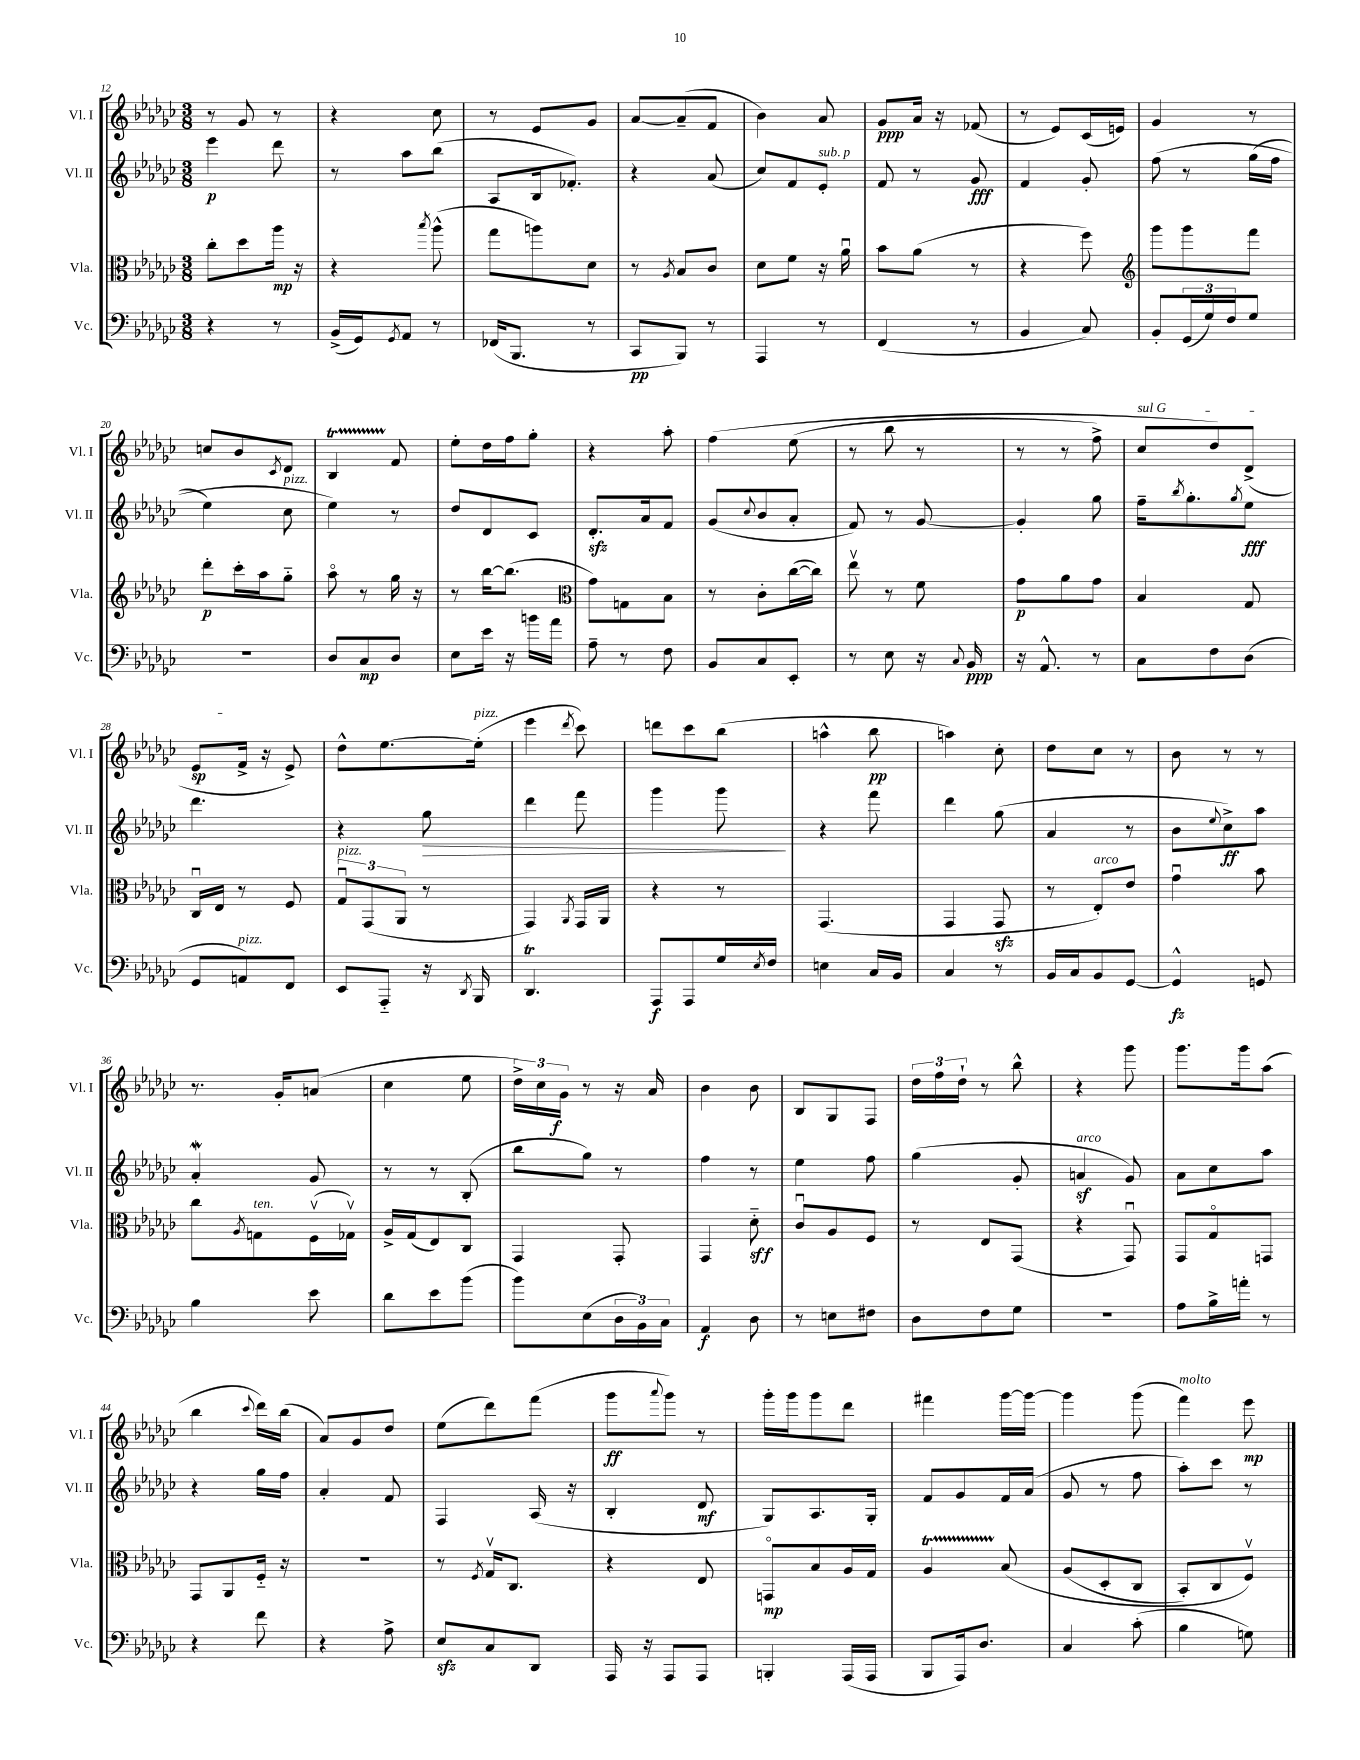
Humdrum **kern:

**kern	**dynam	**kern	**dynam	**kern	**dynam	**kern	**dynam
*part4	*part4	*part3	*part3	*part2	*part2	*part1	*part1
*staff4	*staff4	*staff3	*staff3	*staff2	*staff2	*staff1	*staff1
*I"Vc.	*	*I"Vla.	*	*I"Vl. II	*	*I"Vl. I	*
*I'Vc.	*	*I'Vla.	*	*I'Vl. II	*	*I'Vl. I	*
*clefF4	*	*clefC3	*	*clefG2	*	*clefG2	*
*k[b-e-a-d-g-c-]	*	*k[b-e-a-d-g-c-]	*	*k[b-e-a-d-g-c-]	*	*k[b-e-a-d-g-c-]	*
*M3/8	*	*M3/8	*	*M3/8	*	*M3/8	*
=12	=12	=12	=12	=12	=12	=12	=12
4r	.	8cc-'\L	.	4eee-\	p	8r	.
.	.	8dd-\	.	.	.	8g-/	.
8r	.	16aa-\Jk	mp	8ddd-\	.	8r	.
.	.	16r	.	.	.	.	.
=13	=13	=13	=13	=13	=13	=13	=13
(16BB-^/LL	.	4r	.	8r	.	4r	.
16GG-/J)	.	.	.	.	.	.	.
8qGG-/	.	.	.	.	.	.	.
8AA-/J	.	.	.	8aa-\L	.	.	.
.	.	8qbb-/	.	.	.	.	.
8r	.	(8aa-^^\	.	(8bb-\J	.	8cc-\	.
=14	=14	=14	=14	=14	=14	=14	=14
(16FF-X/KL	.	8gg-\L	.	8A-/L	.	8r	.
8.BBB-/J	.	.	.	.	.	.	.
.	.	8aan\)	.	16B-/k	.	8e-/L	.
.	.	.	.	8.f-X'/J)	.	.	.
8r	.	8d-\J	.	.	.	8g-/J	.
=15	=15	=15	=15	=15	=15	=15	=15
8CC-/L	pp	8r	.	4r	.	[8a-/L	.
.	.	8qA-/	.	.	.	.	.
8BBB-/J)	.	8B-/L	.	.	.	(8a-~/]	.
8r	.	8c-/J	.	(8a-/	.	8f/J	.
=16	=16	=16	=16	=16	=16	=16	=16
4AAA-/	.	8d-\L	.	8cc-/L)	.	4b-\)	.
.	.	8f\J	.	8f/	.	.	.
!	!	!	!	!LO:TX:a:i:t=sub. p	!	!	!
8r	.	16r	.	8e-'/J	.	8a-/	.
.	.	16a-u\	.	.	.	.	.
=17	=17	=17	=17	=17	=17	=17	=17
(4FF/	.	8b-\L	.	8f/	.	8g-/L	ppp
.	.	(8a-\J	.	8r	.	16a-/Jk	.
.	.	.	.	.	.	16r	.
8r	.	8r	.	8g-/	fff	(8f-X/	.
=18	=18	=18	=18	=18	=18	=18	=18
4BB-/	.	4r	.	4f/	.	8r	.
.	.	.	.	.	.	8e-/L)	.
8C-/)	.	8ff\)	.	8g-'/	.	(16c-/L	.
.	.	.	.	.	.	16en/JJ)	.
=19	=19	=19	=19	=19	=19	=19	=19
*	*	*clefG2	*	*	*	*	*
8BB-'/L	.	8ggg-\L	.	(8ff\	.	4g-/	.
(24GG-/L	.	8ggg-\	.	8r	.	.	.
24G-/)	.	.	.	.	.	.	.
24F/J	.	.	.	.	.	.	.
8G-/J	.	8fff\J	.	(16gg-\LL	.	8r	.
.	.	.	.	16ff\JJ	.	.	.
!!LO:LB:g=z
=20	=20	=20	=20	=20	=20	=20	=20
4.r	.	8ddd-'\L	p	4ee-\)	.	8ccn/L	.
.	.	16ccc-'\L	.	.	.	8b-/	.
.	.	16aa-\J	.	.	.	.	.
.	.	.	.	.	.	8qc-/	.
!	!	!	!	!LO:TX:a:i:t=pizz.	!	!	!
.	.	8gg-\J	.	8cc-\	.	8d-/J	.
=21	=21	=21	=21	=21	=21	=21	=21
8D-/L	.	8aa-\	.	4ee-\)	.	4B-t/	.
8C-/	mp	8r	.	.	.	.	.
8D-/J	.	16gg-\	.	8r	.	8f/	.
.	.	16r	.	.	.	.	.
=22	=22	=22	=22	=22	=22	=22	=22
8E-\L	.	8r	.	8dd-/L	.	8ee-'\L	.
16e-\Jk	.	[16bb-\KL	.	8d-/	.	16dd-\L	.
16r	.	(8.bb-\J]	.	.	.	16ff\J	.
16bn\LL	.	.	.	8c-/J	.	8gg-'\J	.
16a-\JJ	.	.	.	.	.	.	.
=23	=23	=23	=23	=23	=23	=23	=23
*	*	*clefC3	*	*	*	*	*
8A-~\	.	8g-\L)	.	8.d-zz'/L	.	4r	.
8r	.	8Gn\	.	.	.	.	.
.	.	.	.	16a-/k	.	.	.
8F\	.	8B-\J	.	8f/J	.	8aa-'\	.
=24	=24	=24	=24	=24	=24	=24	=24
8BB-/L	.	8r	.	(8g-/L	.	(4ff\	.
.	.	.	.	8qqcc-/	.	.	.
8C-/	.	8c-'\L	.	8b-/	.	.	.
8EE-'/J	.	([16cc-\L	.	8a-'/J	.	(8ee-\	.
.	.	16cc-\JJ])	.	.	.	.	.
=25	=25	=25	=25	=25	=25	=25	=25
8r	.	8ee-v\	.	8f/)	.	8r	.
8E-\	.	8r	.	8r	.	8bb-\	.
16r	.	8f\	.	[8g-/	.	8r	.
8qqC-/	.	.	.	.	.	.	.
16BB-/	ppp	.	.	.	.	.	.
=26	=26	=26	=26	=26	=26	=26	=26
16r	.	8g-\L	p	4g-'/]	.	8r	.
8.AA-^^/	.	.	.	.	.	.	.
.	.	8a-\	.	.	.	8r	.
8r	.	8g-\J	.	8gg-\	.	8ff^\)	.
=27	=27	=27	=27	=27	=27	=27	=27
!	!	!	!	!	!	!LO:TX:a:i:t=sul G	!
8C-\L	.	4B-/	.	16ff~\KL	.	8cc-/L	.
.	.	.	.	8qbb-/	.	.	.
.	.	.	.	8.gg-'\	.	.	.
8F\	.	.	.	.	.	8dd-/)	.
.	.	.	.	8qgg-/	.	.	.
(8D-\J	.	8G-/	.	8ee-\J	fff	(8d-^/J	.
!!LO:LB:g=z
=28	=28	=28	=28	=28	=28	=28	=28
8GG-/L	.	16C-u/LL	.	4.ddd-\	.	8e-/L	sp
.	.	16E-/JJ	.	.	.	.	.
!LO:TX:a:i:t=pizz.	!	!	!	!	!	!	!
8AAn/)	.	8r	.	.	.	16f^/Jk	.
.	.	.	.	.	.	16r	.
8FF/J	.	8F/	.	.	.	8e-^/)	.
=29	=29	=29	=29	=29	=29	=29	=29
!	!	!LO:TX:a:i:t=pizz.	!	!	!	!	!
8EE-/L	.	12G-u/L	.	4r	.	8dd-^^\L	.
.	.	(12GG-/	.	.	.	.	.
8AAA-/J	.	.	.	.	.	[8.ee-\	.
.	.	12AA-/J	.	.	.	.	.
!	!	!	!	!	!LO:HP:b	!	!
16r	.	8r	.	8gg-\	>	.	.
8qDD-/	.	.	.	.	.	.	.
!	!	!	!	!	!	!LO:TX:a:i:t=pizz.	!
16BBB-/	.	.	.	.	.	(16ee-'\Jk]	.
=30	=30	=30	=30	=30	=30	=30	=30
4.DD-T/	.	4GG-/)	.	4ddd-\	.	4eee-\	.
.	.	8qAA-/	.	.	.	8qddd-/	.
.	.	16GG-/LL	.	8fff\	.	8ccc-\)	.
.	.	16AA-/JJ	.	.	.	.	.
=31	=31	=31	=31	=31	=31	=31	=31
8AAA-/L	f	4r	.	4ggg-\	.	8dddn\L	.
8AAA-/	.	.	.	.	.	8ccc-\	.
16G-/L	.	8r	.	8ggg-\	.	(8bb-\J	.
8qE-/	.	.	.	.	.	.	.
16F/JJ	.	.	.	.	.	.	.
.	.	.	.	.	]	.	.
=32	=32	=32	=32	=32	=32	=32	=32
4En\	.	(4.GG-/	.	4r	.	4aan^^\	.
16C-/LL	.	.	.	8fff\	.	8bb-\	pp
16BB-/JJ	.	.	.	.	.	.	.
=33	=33	=33	=33	=33	=33	=33	=33
4C-/	.	4GG-/	.	4ddd-\	.	4aan\)	.
8r	.	8GG-zz/	.	(8gg-\	.	8cc-'\	.
=34	=34	=34	=34	=34	=34	=34	=34
16BB-/LL	.	8r	.	4a-/	.	8dd-\L	.
16C-/J	.	.	.	.	.	.	.
!	!	!LO:TX:a:i:t=arco	!	!	!	!	!
8BB-/	.	8E-'/L)	.	.	.	8cc-\J	.
[8GG-/J	.	8e-/J	.	8r	.	8r	.
=35	=35	=35	=35	=35	=35	=35	=35
4GG-^^/]	fz	4g-u\	.	8b-\L	.	8b-\	.
.	.	.	.	8qqee-/	.	.	.
.	.	.	.	8cc-^\)	ff	8r	.
8GGn/	.	8b-\	.	8aa-\J	.	8r	.
!!LO:LB:g=z
=36	=36	=36	=36	=36	=36	=36	=36
4B-\	.	8cc-\L	.	4a-W'/	.	8.r	.
.	.	8qA-/	.	.	.	.	.
!	!	!LO:TX:a:i:t=ten.	!	!	!	!	!
.	.	8Gn\	.	.	.	.	.
.	.	.	.	.	.	16g-'/KL	.
8e-\	.	(16Fv\L	.	8g-/	.	(8an/J	.
.	.	16G-Xv\JJ)	.	.	.	.	.
=37	=37	=37	=37	=37	=37	=37	=37
8d-\L	.	16A-^/LL	.	8r	.	4cc-\	.
.	.	(16G-/J	.	.	.	.	.
8e-\	.	8E-/)	.	8r	.	.	.
(8b-\J	.	8C-/J	.	(8B-'/	.	8ee-\	.
=38	=38	=38	=38	=38	=38	=38	=38
8b-\L)	.	4GG-/	.	8bb-\L	.	24dd-^\LL)	.
.	.	.	.	.	.	24cc-\	.
.	.	.	.	.	.	24g-\JJ	f
(8E-\	.	.	.	8gg-\J)	.	8r	.
24D-\L	.	8GG-'/	.	8r	.	16r	.
24BB-\)	.	.	.	.	.	.	.
.	.	.	.	.	.	16a-/	.
24C-\JJ	.	.	.	.	.	.	.
=39	=39	=39	=39	=39	=39	=39	=39
4AA-/	f	4GG-/	.	4ff\	.	4b-\	.
8D-\	.	8d-\	sff	8r	.	8b-\	.
=40	=40	=40	=40	=40	=40	=40	=40
8r	.	8c-u/L	.	4ee-\	.	8B-/L	.
8En\L	.	8A-/	.	.	.	8G-/	.
8F#X\J	.	8F/J	.	8ff\	.	8F/J	.
=41	=41	=41	=41	=41	=41	=41	=41
8D-\L	.	8r	.	(4gg-\	.	24dd-\LL	.
.	.	.	.	.	.	24ff\	.
.	.	.	.	.	.	24dd-`\JJ	.
8F\	.	8E-/L	.	.	.	8r	.
8G-\J	.	(8GG-/J	.	8g-'/	.	8bb-^^\	.
=42	=42	=42	=42	=42	=42	=42	=42
!	!	!	!	!LO:TX:a:i:t=arco	!	!	!
4.r	.	4r	.	4anz/	.	4r	.
.	.	8GG-u/)	.	8g-/)	.	8ggg-\	.
=43	=43	=43	=43	=43	=43	=43	=43
8A-\L	.	8GG-/L	.	8a-\L	.	8.ggg-\L	.
16B-^\L	.	8G-/	.	8cc-\	.	.	.
16an'\JJ	.	.	.	.	.	16ggg-\k	.
8r	.	8GGn/J	.	8aa-\J	.	(8aa-\J	.
!!LO:LB:g=z
=44	=44	=44	=44	=44	=44	=44	=44
4r	.	8GG-/L	.	4r	.	4bb-\	.
.	.	8AA-/	.	.	.	.	.
.	.	.	.	.	.	8qqccc-/	.
8f\	.	16F/Jk	.	16gg-\LL	.	16ddd-\LL)	.
.	.	16r	.	16ff\JJ	.	(16bb-\JJ	.
=45	=45	=45	=45	=45	=45	=45	=45
4r	.	4.r	.	4a-'/	.	8a-/L)	.
.	.	.	.	.	.	8g-/	.
8A-^\	.	.	.	8f/	.	8dd-/J	.
=46	=46	=46	=46	=46	=46	=46	=46
8E-zz/L	.	8r	.	4F/	.	(8ee-\L	.
.	.	8qF/	.	.	.	.	.
8C-/	.	16G-v/KL	.	.	.	8ddd-\)	.
.	.	8.C-/J	.	.	.	.	.
8DD-/J	.	.	.	(16A-/	.	(8fff\J	.
.	.	.	.	16r	.	.	.
=47	=47	=47	=47	=47	=47	=47	=47
16AAA-/	.	4r	.	4B-'/	.	8ggg-\L	ff
16r	.	.	.	.	.	.	.
.	.	.	.	.	.	8qqaaa-/	.
8AAA-/L	.	.	.	.	.	8ggg-\J)	.
8AAA-/J	.	8E-/	.	8d-/	mf	8r	.
=48	=48	=48	=48	=48	=48	=48	=48
4BBBn'/	.	8GGn/L	mp	8G-/L)	.	16ggg-'\LL	.
.	.	.	.	.	.	16ggg-\J	.
.	.	8B-/	.	8.A-/	.	8ggg-\	.
(16AAA-/LL	.	16A-/L	.	.	.	8ddd-\J	.
16AAA-/JJ	.	16G-/JJ	.	16G-'/Jk	.	.	.
=49	=49	=49	=49	=49	=49	=49	=49
8BBB-/L	.	4A-T/	.	8f/L	.	4fff#X\	.
16AAA-/k)	.	.	.	8g-/	.	.	.
8.D-/J	.	.	.	.	.	.	.
.	.	(8B-/	.	16f/L	.	[16ggg-\LL	.
.	.	.	.	(16a-/JJ	.	16ggg-\JJ_	.
=50	=50	=50	=50	=50	=50	=50	=50
4C-/	.	(8A-/L	.	8g-/	.	4ggg-\]	.
.	.	8D-'/	.	8r	.	.	.
(8c-'\	.	8C-/J	.	8ff\	.	(8ggg-\	.
=51	=51	=51	=51	=51	=51	=51	=51
!	!	!	!	!	!	!LO:TX:a:i:t=molto	!
4B-\	.	8BB-'/L)	.	8aa-'\L)	.	4fff\)	.
.	.	8C-/	.	8ccc-\J	.	.	.
8Gn\)	.	8Fv/J)	.	8r	.	8eee-\	mp
==	==	==	==	==	==	==	==
*-	*-	*-	*-	*-	*-	*-	*-
